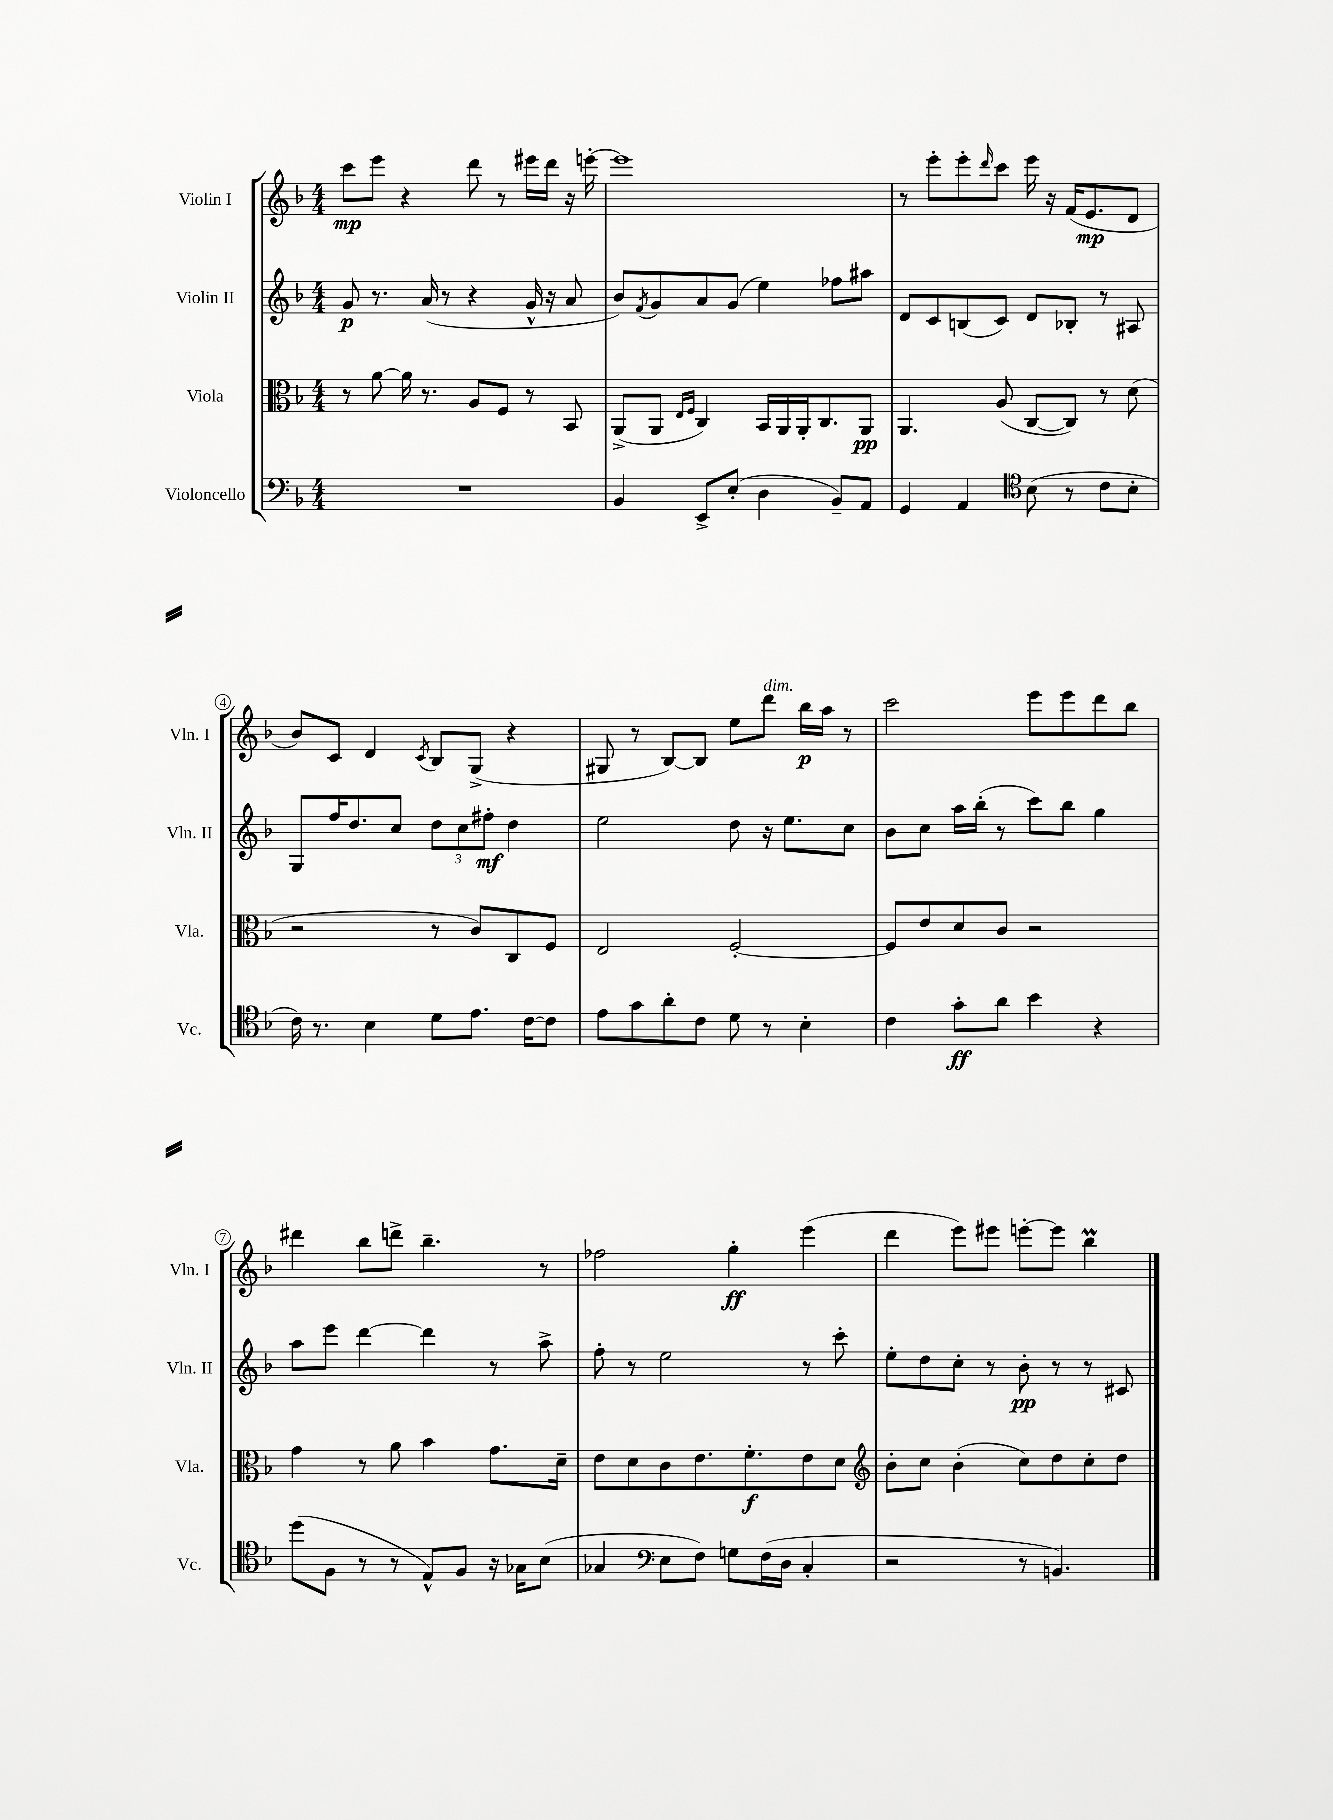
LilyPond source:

<<
\new StaffGroup <<
\new Staff = "s0" \with { instrumentName = "Violin I" shortInstrumentName = "Vln. I" } {
    \clef treble \key f \major \numericTimeSignature \time 4/4
    c'''8\mp e'''8 r4 d'''8 r8 eis'''16 d'''16 r16 e'''16~-. |
    e'''1 |
    r8 e'''8-. e'''8-. \grace { d'''16 } c'''8 e'''16 r16 f'16( e'8.\mp d'8 |
    bes'8) c'8 d'4 \acciaccatura { c'8 } bes8 g8->( r4 |
    gis8 r8 bes8~) bes8 e''8 d'''8^\markup { \italic "dim." } bes''16\p a''16 r8 |
    c'''2 e'''8 e'''8 d'''8 bes''8 |
    dis'''4 bes''8 d'''8-> bes''4.-- r8 |
    fes''2 g''4-.\ff e'''4( |
    d'''4 e'''8) eis'''8 e'''8~-. e'''8 bes''4\prall \bar "|." |
}
\new Staff = "s1" \with { instrumentName = "Violin II" shortInstrumentName = "Vln. II" } {
    \clef treble \key f \major \numericTimeSignature \time 4/4
    g'8\p r8. a'16( r8 r4 g'16-^ r16 a'8 |
    bes'8) \acciaccatura { f'8 } g'8 a'8 g'8( e''4) fes''8 ais''8 |
    d'8 c'8 b8( c'8) d'8 bes8-. r8 ais8 |
    g8 f''16 d''8. c''8 \tuplet 3/2 { d''8 c''8 fis''8-.\mf } d''4 |
    e''2 d''8 r16 e''8. c''8 |
    bes'8 c''8 a''16 bes''16-.( r8 c'''8) bes''8 g''4 |
    a''8 e'''8 d'''4~ d'''4 r8 a''8-> |
    f''8-. r8 e''2 r8 c'''8-. |
    e''8-. d''8 c''8-. r8 bes'8-.\pp r8 r8 cis'8 \bar "|." |
}
\new Staff = "s2" \with { instrumentName = "Viola" shortInstrumentName = "Vla." } {
    \clef alto \key f \major \numericTimeSignature \time 4/4
    r8 a'8~ a'16 r8. a8 f8 r8 bes,8 |
    a,8->( a,8 \grace { e16 f16 } c4) bes,16 a,16 a,16-. c8. a,8\pp |
    a,4. a8( c8~ c8) r8 d'8( |
    r2 r8 c'8) c8 f8 |
    e2 f2~-. |
    f8 e'8 d'8 c'8 r2 |
    g'4 r8 a'8 bes'4 g'8. d'16-- |
    e'8 d'8 c'8 e'8. f'8.-.\f e'8 d'8 |
    \clef treble bes'8-. c''8 bes'4-.( c''8) d''8 c''8-. d''8 \bar "|." |
}
\new Staff = "s3" \with { instrumentName = "Violoncello" shortInstrumentName = "Vc." } {
    \clef bass \key f \major \numericTimeSignature \time 4/4
    R1 |
    bes,4 e,8-> e8-.( d4 bes,8--) a,8 |
    g,4 a,4 \clef tenor bes8( r8 c'8 bes8-. |
    c'16) r8. bes4 d'8 e'8. c'16~ c'8 |
    e'8 g'8 a'8-. c'8 d'8 r8 bes4-. |
    c'4 g'8-.\ff a'8 bes'4 r4 |
    d''8( f8 r8 r8 e8-^) f8 r16 ges16 bes8( |
    ges4 \clef bass e8 f8) g8 f16( d16 c4-. |
    r2 r8 b,4.) \bar "|." |
}
>>
>>
\layout { \context { \Score \override BarNumber.stencil = #(make-stencil-circler 0.1 0.3 ly:text-interface::print) } }
